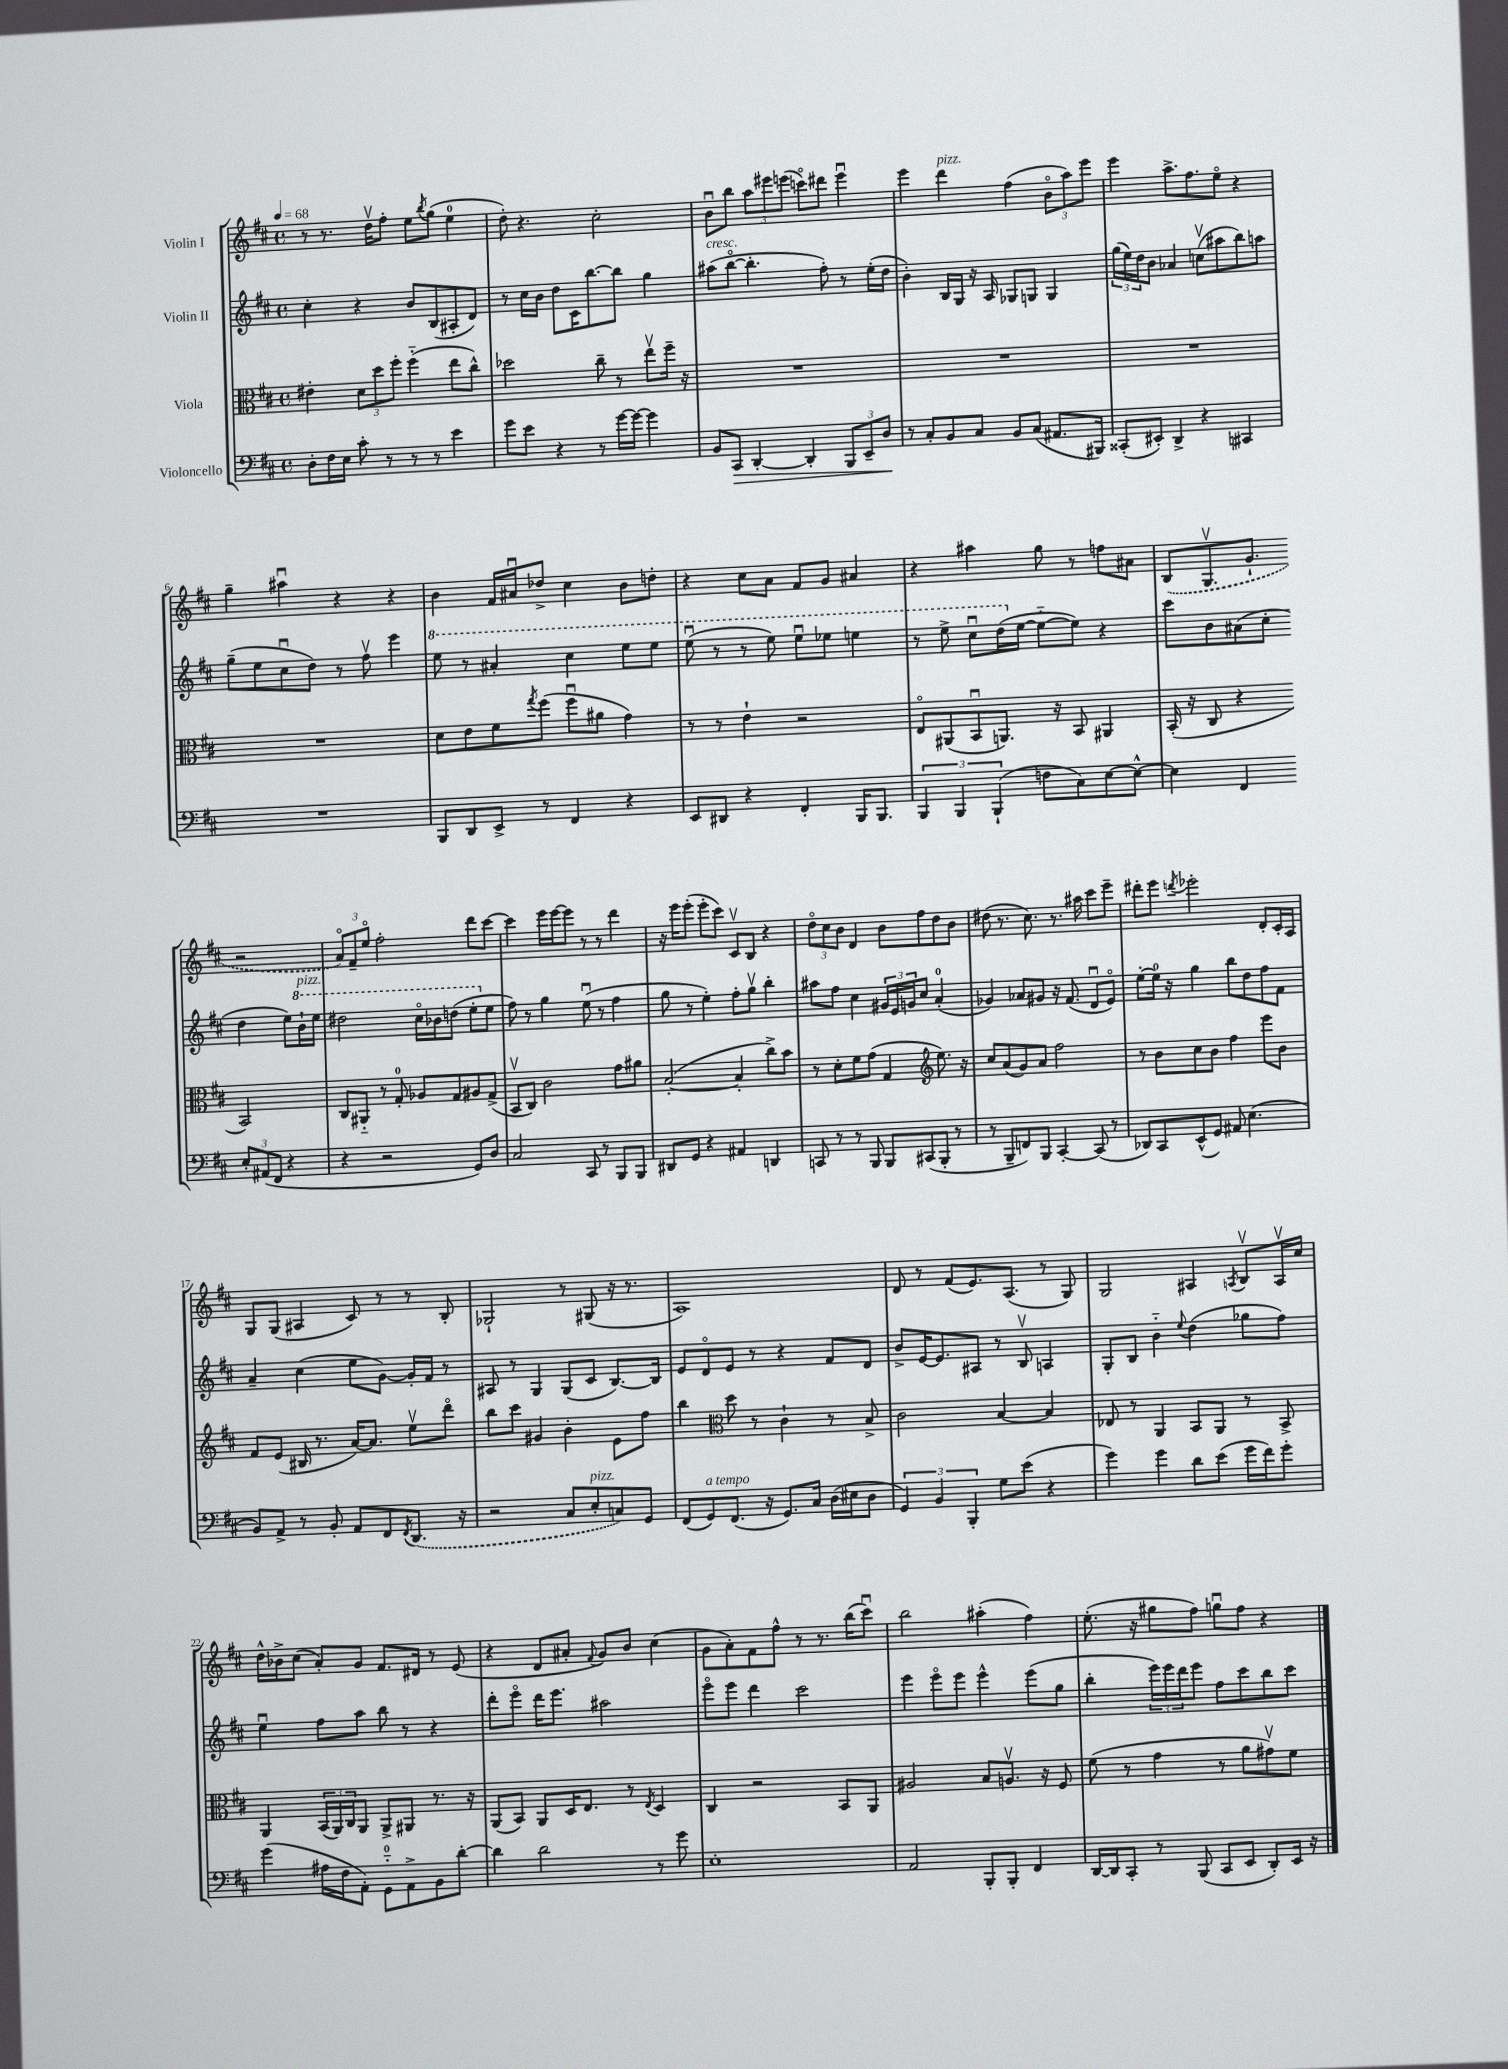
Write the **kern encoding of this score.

**kern	**kern	**kern	**kern
*staff4	*staff3	*staff2	*staff1
*clefF4	*clefC3	*clefG2	*clefG2
*k[f#c#]	*k[f#c#]	*k[f#c#]	*k[f#c#]
*M4/4	*M4/4	*M4/4	*M4/4
*met(c)	*met(c)	*met(c)	*met(c)
*MM68	*MM68	*MM68	*MM68
8D'	4e#'	4cc#'	8r
16F#	.	.	8.r
16E	.	.	.
8c#'	12d	4r	.
.	.	.	16ddv
.	12dd	.	.
8r	.	.	8ff#'
.	12ff#'	.	.
8r	(4ff#'~	8b	8ee
.	.	.	8qbb
8r	.	(8B	(8gg
4e	8ee	8A#'	4ee
.	8cc#^^)	8d)	.
=	=	=	=
8g	2dd-	8r	8dd')
8e	.	16cc#	4.r
.	.	16b	.
4r	.	8dd	.
.	.	16c#	.
.	.	[8.bb	.
8r	8cc#~	.	2cc#'
[16g	8r	8bb]	.
16g_	.	.	.
4g]	8eev	4gg	.
.	16ff#~	.	.
.	16r	.	.
=	=	=	=
8BB	1r	(8aa#	8bu
8CC#	.	[8bbo	8bb
[4DD'	.	4.bb']	12aa
.	.	.	12eee#
.	.	.	(12eee
4DD']	.	.	8ccco)
.	.	8ff#')	8ddd#
12BBB	.	8r	4eeeu
12EE~	.	.	.
.	.	(16ee'	.
12D	.	.	.
.	.	16dd	.
=	=	=	=
8r	1r	4b')	4eee
8C#'	.	.	.
8BB	.	16B	4ddd
.	.	16G	.
8C#	.	16r	.
.	.	16A	.
8BB	.	8G-	(4ff#
(8C#	.	8G	.
8.AA#	.	4G	12bo
.	.	.	12aa)
.	.	.	12eee
16BBB#)	.	.	.
=	=	=	=
(8CC##'	1r	(24gg	4eee
.	.	24ee)	.
.	.	24dd	.
8EE#')	.	8b	.
4DD^	.	4a-	8.aa^
.	.	.	8.ff#
4r	.	(8ccv	.
.	.	8aa#	8eeo
4CC#	.	8bb)	4r
.	.	8aa	.
=	=	=	=
1r	1r	(8gg~	4gg~
.	.	8ee	.
.	.	8cc#u	4aa#u
.	.	8dd)	.
.	.	8r	4r
.	.	8ff#v	.
.	.	4eee	4r
=	=	=	=
8BBB	8d	8eee	4b
8DD	8e	8r	.
8EE^	8f#	4aa#'	16f#
.	.	.	16a#u
.	8qgg	.	.
8r	(8ff#	.	8dd-^
4FF#	8ff#u	4ccc#	4cc#
.	8a#	.	.
4r	4g)	8eee	8b
.	.	8eee	8dd'
=	=	=	=
8EE	8r	(8eeeu	4r
8DD#	8r	8r	.
4r	4e`	8r	8cc#
.	.	8eee)	8a
4FF#'	2r	8eeeu	8f#
.	.	8eee-	8g
16BBB	.	4eee	4a#
8.BBB	.	.	.
=	=	=	=
6BBB	8Eo	8r	4r
.	(8AA#	8eee^	.
6BBB	.	.	.
.	8BBu	8ccc#u	4aa#
(6BBB`	.	.	.
.	8.AA)	(16ddd	.
.	.	[16ee	.
8F	.	8ee'~_	8gg
.	16r	.	.
8C#)	8BB	8ee])	8r
[8E	4AA#	4r	8ff
8E^^_	.	.	8a#
=	=	=	=
4E]	(16BB'	8ccc#	(8B
.	16r	.	.
.	8C#	8b	8.Gv
4FF#	4r	(8a#	.
.	.	.	8.g`
.	.	8cc#'	.
12E'	2BB)	4dd	2r
(12AA#	.	.	.
12FF#	.	.	.
4r	.	8ee)	.
.	.	16bb`	.
.	.	16eee	.
=	=	=	=
4r	8C#	2ddd#	12ao)
.	.	.	12f#~
.	8AA#'~	.	.
.	.	.	12eeo
2r	8r	.	2ff#'
.	8G'	.	.
.	8A-	16ccc#o	.
.	.	16bb-	.
.	8G	(8ddd	.
8GG)	8A#	8eee'	8ddd
8D	(8G^	8ee	[8ccc#
=	=	=	=
2C#	8BBv	8ff#)	4ccc#]
.	8C#)	8r	.
.	2c#	4gg	16eee
.	.	.	[16eee
.	.	.	8eee]
8CC#	.	(8eeu	8r
8r	.	8r	8r
8BBB	8g	4ff#	4ddd
8BBB	8a#	.	.
=	=	=	=
8DD#	([2B'	8gg	16r
.	.	.	16eee
8GG	.	8r	(8eee'
4r	.	4ee')	8eee'
.	.	.	8ccc#)
4AA#	4B']	8ff#'	8c#v
.	.	8ggv	8B
4DD	8cc#^)	4bb'	4r
.	8b	.	.
=	=	=	=
8CC	8r	8aa#	12ddo
.	.	.	12cc#
8r	8d'	8ff#	.
.	.	.	12b
8r	8f#	4cc#	4d
8BBB	(8g	.	.
8BBB	4G	24g#	8b
.	.	24e	.
.	.	24g	.
(8CC#	.	8cc#	8ff#
*	*clefG2	*	*
8BBB'	8.ee)	(4a'	8dd
8r	.	.	8b
.	16r	.	.
=	=	=	=
8r	8cc#	4g-)	(8dd#
8BBB~	(8a	.	8.r
8FF)	8g)	8a-	.
.	.	.	8.cc#)
8BBB	8a	8g#	.
[4CC#'	2ff#	16r	8.r
.	.	(8.f#	.
.	.	.	16aa#
(8CC#]	.	8du	8ccc#
8r	.	8eo)	8eee~
=	=	=	=
8DD-)	8r	[8ee'	8ddd#'
8CC#	8b	16ee]	8eee
.	.	16r	.
.	.	.	8qddd
(8EE^^	8cc#	4gg	2eee-'
8GG)	8b	.	.
8AA#	4ff#	8bb	.
(4.E	.	8dd	.
.	8eee	8ff#	8d'
.	8b	8f#	16c#'
.	.	.	16A
=	=	=	=
8BB)	8f#	4a~	8G
8AA^	(8e	.	(8G
8r	16B#	(4cc#	4A#
.	8.r	.	.
8BB'	.	.	.
8AA	[16a)	8ee	8c#)
.	8.a]	.	.
8FF#	.	[8g)	8r
8qFF#	.	.	.
(8.DD	8eev	16g']	8r
.	.	16f#	.
.	8dddo	8r	8B'
16r	.	.	.
=	=	=	=
2r	8bb	8A#	2G-`
.	8ccc#	8r	.
.	4g#	4G	.
8C#	4b'	(8G	8r
8E'	.	8c#	(8G#
8C)	8e	[8.B)	16r
.	.	.	8.r
8GG	8ff#	.	.
.	.	16B]	.
=	=	=	=
(8FF#	4bb	8e	1A)
8GG)	.	8do	.
*	*clefC3	*	*
(8.FF#	8dd	8e	.
.	8r	8r	.
16r	.	.	.
8.GG)	4c#`	4r	.
16C#	.	.	.
(16D	8r	8f#	.
16E#	.	.	.
8D	8B^	8d	.
=	=	=	=
6GG)	2c#	8b^	8d
.	.	[16e	8r
6BB	.	.	.
.	.	8.e]	.
.	.	.	(8f#
6BBB'	.	.	.
.	.	8A#	8.e)
8G	[4B	8r	.
.	.	.	(8.A
(8e	.	8Bv	.
4r	4B]	4A	8r
.	.	.	8G)
=	=	=	=
4g)	8E-	8G'	2G
.	8r	8B	.
4g	4AA	4b'~	.
.	.	8qqee	.
8d	8BB	(4dd	4A#
(8e	8AA	.	.
.	.	.	8qA
16g	8r	8gg-	8Bv
16f#)	.	.	.
8g'	8BB^	8ff#)	16Av
.	.	.	16cc#
=	=	=	=
(4g	4AA	4eeu	16dd^^
.	.	.	16b-^
.	.	.	(8cc#
16A#	(24BB	8ff#	8a')
.	24AA)	.	.
16F#	.	.	.
.	24C#	.	.
8AA')	8AA	8aa	8g
8GG'~	8AA^	8bb	8.f#
8AA^	8AA#	8r	.
.	.	.	16d#
8BB	8.r	4r	8r
[8d'	.	.	(8e
.	16r	.	.
=	=	=	=
4d]	(8AA	8ddd'	4r
.	8BB)	8eeeo	.
2d	8AA	16ddd	8d
.	.	8.eee	.
.	16D	.	8a#'
.	8.E	.	.
.	.	.	8qqf#
.	.	2aa#	8g)
.	8r	.	8b
.	8qE	.	.
8r	4D	.	(4cc#
8g	.	.	.
=	=	=	=
1E'	4C#	8eeeo	8g
.	.	8eee	8a')
.	2r	4ddd	8f#
.	.	.	8ff#^^
.	.	2ccc#	8r
.	.	.	8.r
.	8BB	.	.
.	.	.	(16bb
.	8AA	.	8ccc#u)
=	=	=	=
2AA	2A#	4eee	2bb
.	.	8eeeo	.
.	.	8eee	.
8BBB'	8B	4eee^^	(4aa#'
8BBB'	8.Av	.	.
4FF#	.	(8eee	4ff#)
.	16r	.	.
.	8F#	8gg	.
=	=	=	=
[16DD	(8f#	4bb'	(8.ee'
16DD]	.	.	.
8CC#'	8r	.	.
.	.	.	16r
8r	4g	24eee)	8gg#
.	.	24eee	.
.	.	24ddd	.
(8BBB	.	8eee	8ff#)
8CC#	8r	8ff#	8ggu
8EE	8a	8ccc#	8ff#
8DD')	8g#v)	8bb	4r
16EE	8f#	8ccc#	.
16r	.	.	.
==	==	==	==
*-	*-	*-	*-
